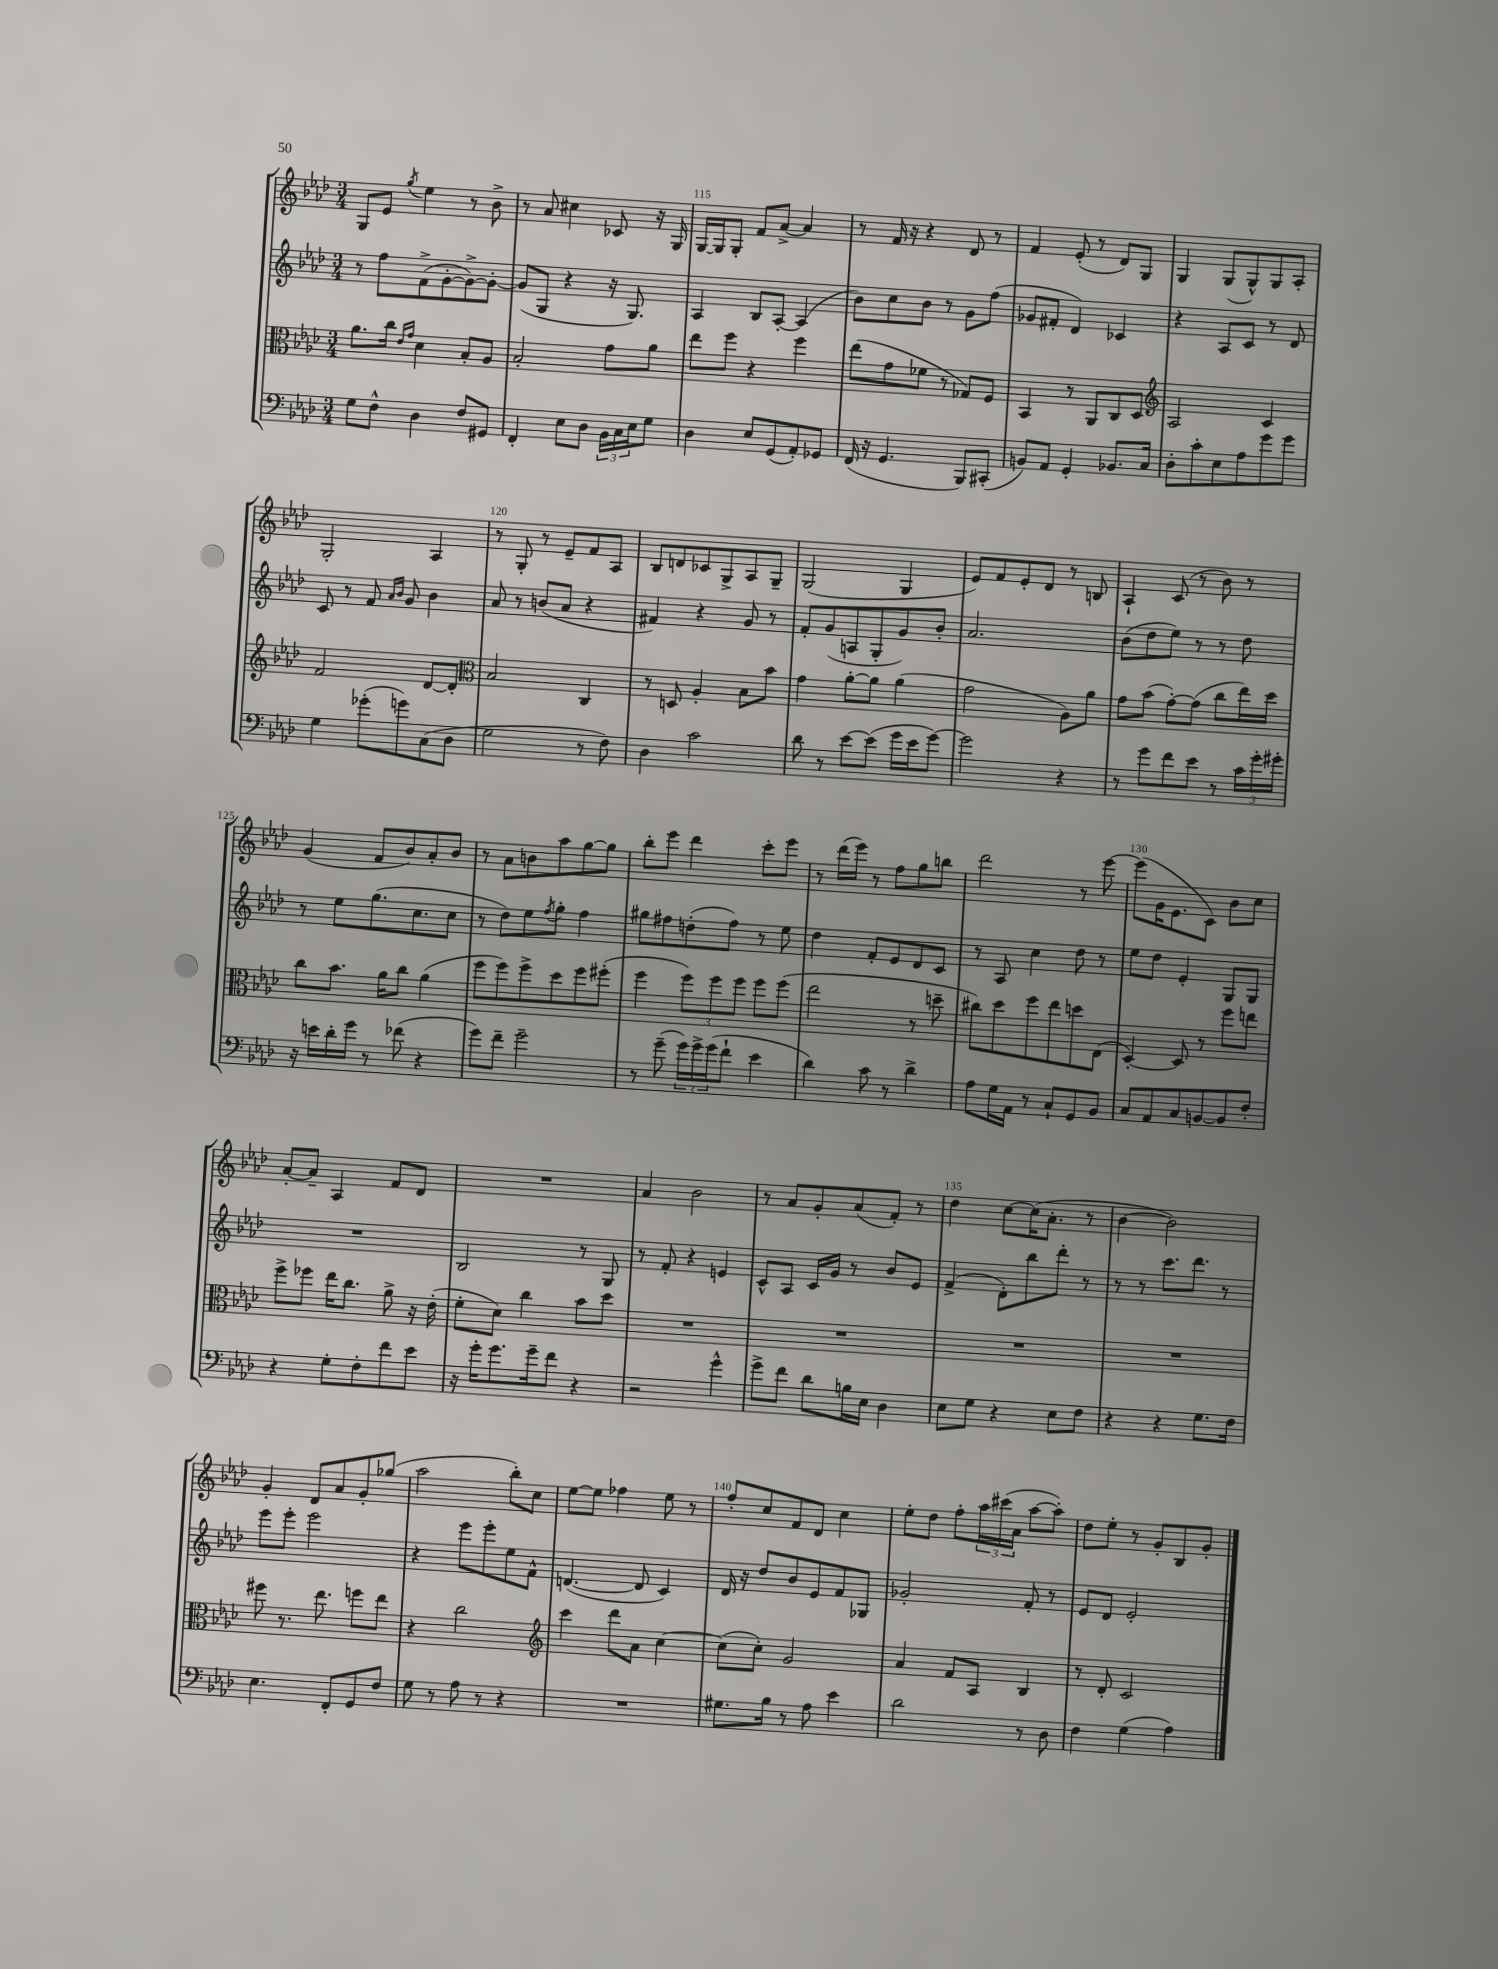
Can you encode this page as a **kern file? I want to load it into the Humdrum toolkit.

**kern	**kern	**kern	**kern
*staff4	*staff3	*staff2	*staff1
*clefF4	*clefC3	*clefG2	*clefG2
*k[b-e-a-d-]	*k[b-e-a-d-]	*k[b-e-a-d-]	*k[b-e-a-d-]
*M3/4	*M3/4	*M3/4	*M3/4
8G\L	8.a-\L	8r	8G/L
8F^^\J	.	8ff\L	8e-/J
.	16cc\Jk	.	.
.	16qqe-/LL	.	.
.	16qqg/JJ	.	8qgg/
4D-\	4d-\	(8f^\	4ee-\
.	.	[8g'\	.
8F/L	8B-'/L	8g^\_)	8r
8GG#/J	8A-/J	8g'\_J	8b-^\
=	=	=	=
4FF'/	2B-'/	(8g/]L	8r
.	.	8G/J	8a-/
8E-\L	.	4r	4cc#\
8D-\J	.	.	.
24BB-\LL	8g\L	16r	8c-/
24C\	.	.	.
.	.	8.G/)	.
24E-\J	.	.	.
8G\J	8a-\J	.	16r
.	.	.	16G/
=	=	=	=
4D-\	8ee-\L	4A-/	[16G/LL
.	.	.	16G/]J
.	8ff\J	.	8G'/J
8E-/L	4r	8B-/L	8f/L
(8GG/	.	[8A-'/J	[8a-^/J
8AA-'/)	4ff\	(4A-/]	4a-/]
8GG-/J	.	.	.
=	=	=	=
(16FF/	(8ee-\L	8b-\L)	8r
16r	.	.	.
4.GG/	8g\	8cc\	16f/
.	.	.	16r
.	8f-\J	8b-\J	4r
.	8r	8r	.
8BBB-/L)	8G-/L)	8g\L	8d-/
(8CC#'/J	8F/J	(8ff\J	8r
=	=	=	=
8BB/L)	4BB-/	8g-/L	4f/
8AA-/J	.	8f#'/J	.
4GG'/	8r	4d-/)	(8e-'/
.	8AA-/L	.	8r
8.BB-/L	8C/	4c-/	8d-/L)
.	8D-/J	.	8G/J
16C/Jk	.	.	.
=	=	=	=
*	*clefG2	*	*
8D-'\L	2A-/	4r	4G/
8c'\	.	.	.
8E-\	.	8A-/L	(8G/L
8A-\	.	8c/J	8G^^/)
8g\	4c/	8r	8G/
8g\J	.	8d-/	8A-'/J
=	=	=	=
4G\	2f/	8c/	2G'/
.	.	8r	.
(8g-'\L	.	8f/	.
.	.	16qqa-/LL	.
.	.	16qqb-/JJ	.
8g\)	.	8g/	.
(8C\	[8d-/L	4b-\	4A-/
8D-\J	8d-'/]J	.	.
=	=	=	=
*	*clefC3	*	*
2G\	2B-/	8a-/	8r
.	.	8r	8G'/
.	.	(8b/L	8r
.	.	8a-/J	8e-~/L
8r	4C/	4r	8f/
8F\)	.	.	8A-/J
=	=	=	=
4D-\	8r	4f#/)	8B-/L
.	8D/	.	8d/
2c\	4A-'/	4r	8c-/
.	.	.	8G^/
.	8B-\L	8g/	8A-/
.	8b-\J	8r	8G~/J
=	=	=	=
8d-\	4g\	8f'/L	(2G/
8r	.	(8g/	.
[8e-\L	[8a-'\L	8A/	.
(8e-\]J	8a-\]J	8G'/	.
16g\LL	(4a-\	8g/)	4G/
16e-\J	.	.	.
[8g\J)	.	8b-'/J	.
=	=	=	=
2g\]	2g\	2.a-/	8e-/L)
.	.	.	8f/
.	.	.	8e-'/
.	.	.	8d-/J
4r	8A-\L)	.	8r
.	8a-\J	.	8B/
=	=	=	=
8r	8g\L	(8b-\L	4A-`/
8g\L	(8b-\J	8dd-\	.
8f\	[8g'\L)	8ee-\J)	(8c/
8e-\J	(8g\]J	8r	8r
8r	8cc\L	8r	8b-\)
24c\LL	16ee-\L)	8dd-\	8r
24g'\	.	.	.
.	16dd-\JJ	.	.
24g#'\JJ	.	.	.
=	=	=	=
16r	8cc\L	8r	(4g/
16e\LL	.	.	.
16d-'\	8.b-\J	8ee-\L	.
16g\JJ	.	.	.
8r	.	(8.gg\	8f/L
.	16a-\LK	.	.
(8f-\	8cc\J	.	8b-/)
.	.	8.cc\	.
4r	(4a-\	.	8a-'/
.	.	8cc\J	8b-/J
=	=	=	=
8g\L)	8ff\L	8r	8r
8f~\J	8ff\)	8dd-\L)	8a-\L
2g~\	8ff^\	8ee-\	8b\
.	.	8qff/	.
.	8dd-\	8gg'\J	8aa-\
.	8ff\	4ff\	[8gg\
.	(8ff#'\J	.	8gg\]J
=	=	=	=
8r	4ff\	8gg#\L	8bb-'\L
(8g~\	.	8ff#\	8eee-\J
24g\LL)	12ff\L)	(8dd'\	4ddd-\
24g^\	.	.	.
(24g\J	12ff\	.	.
8f`\J	.	8ff#\J)	.
.	12ff\J	.	.
4e-\	8ff\L	8r	8ccc'\L
.	(8ff\J	8ee-\	8eee-\J
=	=	=	=
4d-\)	2ee-\	4dd-\	8r
.	.	.	(16ddd-\LL
.	.	.	16eee-\JJ)
8c\	.	8f'/L	8r
8r	.	8e-/	8ff\L
4d-^\	8r	8d-/	8gg\
.	8dd~\	8c/J	8bb\J
=	=	=	=
8A-\L	8cc#\L)	8r	2ddd-\
16G\L	8dd-\	8A-/	.
16AA-\JJ	.	.	.
8r	8ff\	4cc\	.
8C`/L	8ee-\	.	.
8GG/	8dd\	8dd-\	8r
8BB-/J	(8E-\J	8r	[8eee-\
=	=	=	=
8C/L	[4D-'/)	8ee-\L	(8eee-\]L
8AA-/	.	8dd-\J	16g\K
.	.	.	8.e-\
8C/	8D-/]	4e-'/	.
[8BB/	8r	.	8c\J)
8BB/]	8ff\L	8G/L	8b-\L
8F'/J	8ee\J	8G/J	8cc\J
=	=	=	=
4r	8ff^\L	2.r	[8a-'/L
.	8ff-\J	.	8a-~/]J
8G'\L	16ee-\LK	.	4A-/
.	8.cc\J	.	.
8F'\	.	.	.
8f\	8a-^\	.	8f/L
8e-\J	16r	.	8d-/J
.	(16e-'\	.	.
=	=	=	=
16r	8f'\L	2B-/	2.r
16g'\LK	.	.	.
8.g\	8d-\J)	.	.
.	4cc\	.	.
16g~\k	.	.	.
8f\J	.	.	.
4r	8b-\L	8r	.
.	8dd-\J	8G/	.
=	=	=	=
2r	2.r	8r	4a-/
.	.	8f'/	.
.	.	4r	2b-\
4g^^\	.	4e/	.
=	=	=	=
8g^\L	2.r	8c^^/L	8r
8f\J	.	8A-/J	8a-/L
8d-\L	.	16c/LL	8g'/
.	.	16g/JJ	.
16B\L	.	8r	(8a-/
16E-\JJ	.	.	.
4D-\	.	8b-/L	8f'/J)
.	.	8e-/J	8r
=	=	=	=
8E-\L	2.r	(4f^/	4dd-\
8G\J	.	.	.
4r	.	8d-'\L)	[8cc\L
.	.	8bb-\	(16cc\]K
.	.	.	8.a-'\J
8E-\L	.	8ddd-'\J	.
8F\J	.	8r	8r
=	=	=	=
4r	2.r	8r	[4b-\
.	.	8r	.
4r	.	8.ccc\L	2b-\])
.	.	8.ddd-\J	.
8.G\L	.	.	.
.	.	8r	.
16F\Jk	.	.	.
=	=	=	=
4.E-\	8ff#\	8eee-\L	4g'/
.	8.r	8eee-'\J	.
.	.	2eee-\	8d-/L
.	8.ee-\	.	.
8FF'/L	.	.	8a-/
8GG/	8ff\L	.	8g'/
8F/J	8ee-\J	.	(8gg-/J
=	=	=	=
8G\	4r	4r	2aa-\
8r	.	.	.
8A-\	2cc\	8eee-\L	.
8r	.	8eee-'\	.
4r	.	8ee-\	8bb-'\L)
.	.	8f^^\J	8cc\J
=	=	=	=
*	*clefG2	*	*
2.r	4ccc\	([4.d/	[8ee-\L
.	.	.	8ee-\]J
.	8ddd-\L	.	4ff-\
.	8a-\J	8d/]	.
.	[4cc\	4c/)	8ee-\
.	.	.	8r
=	=	=	=
8.G#\L	(8cc\]L	16d-/	8ff'/L
.	.	16r	.
.	8cc'\J)	8dd-/L	8cc/
16B-\Jk	.	.	.
8r	2g/	8b-/	8f/
8A-\	.	8e-/	8d-/J
4e-\	.	8f/	4cc\
.	.	8G-/J	.
=	=	=	=
2d-\	4a-/	2g-'/	8ee-'\L
.	.	.	8dd-\J
.	8f/L	.	8ff'\L
.	8A-/J	.	24aa-\L
.	.	.	(24ccc#\
.	.	.	24a-\JJ
8r	4B-/	8f'/	[8aa-\L
8D-\	.	8r	8aa-'\]J)
=	=	=	=
4F\	8r	8e-/L	8dd-\L
.	8d-'/	8d-/J	8ee-'\J
(4G\	2c/	2e-'/	8r
.	.	.	8g'/L
4A-\)	.	.	8B-/
.	.	.	8g'/J
==	==	==	==
*-	*-	*-	*-
